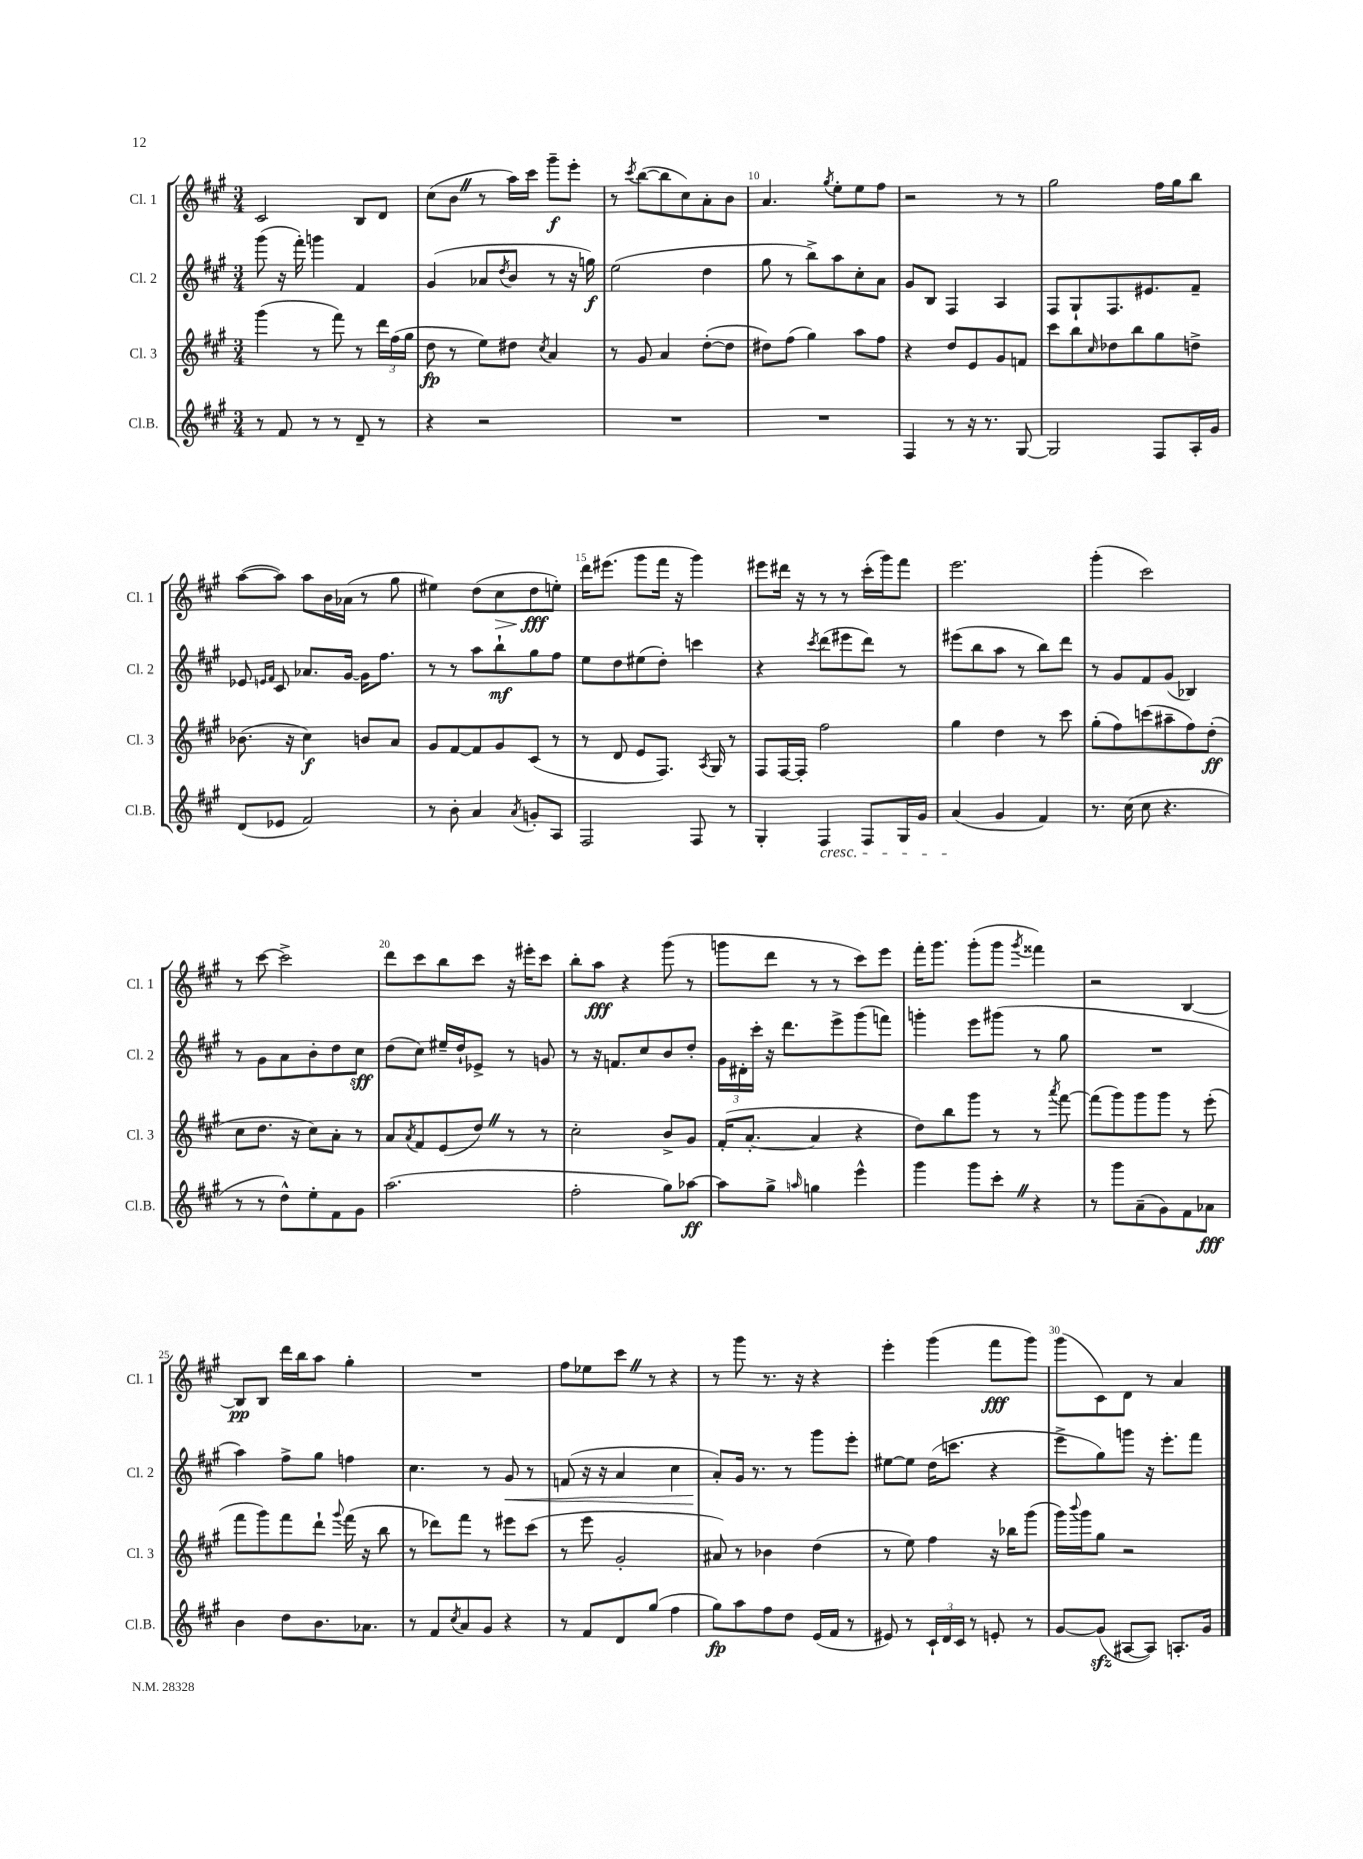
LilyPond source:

<<
\new StaffGroup <<
\new Staff = "s0" \with { instrumentName = "Cl. 1" shortInstrumentName = "Cl. 1" } {
    \clef treble \key a \major \numericTimeSignature \time 3/4
    cis'2 b8 d'8 |
    cis''8( b'8 \once \override BreathingSign.text = \markup { \musicglyph "scripts.caesura.straight" } \breathe r8 a''16) cis'''16 gis'''8--\f e'''8-. |
    r8 \acciaccatura { cis'''8 } b''8~( b''8 cis''8) a'8-. b'8 |
    a'4. \acciaccatura { gis''8 } e''8-. e''8 fis''8 |
    r2 r8 r8 |
    gis''2 fis''16 gis''16 b''8 |
    a''8~( a''8) a''8 b'16 aes'16( r8 gis''8 |
    eis''4) d''8( cis''8\> d''8\fff\! e''8-.) |
    d'''16 eis'''8.( gis'''8 fis'''16 r16 gis'''4) |
    eis'''8 dis'''16 r16 r8 r8 cis'''16-.( gis'''16) fis'''8 |
    e'''2. |
    gis'''4-.( cis'''2) |
    r8 cis'''8~ cis'''2-> |
    d'''8 cis'''8 b''8 cis'''8 r16 eis'''16-. cis'''8 |
    b''8-. a''8\fff r4 gis'''8( r8 |
    g'''8 d'''8 r8 r8 cis'''8) e'''8 |
    fis'''16-. gis'''8. gis'''8-.( gis'''8 \acciaccatura { gis'''8 } fisis'''4) |
    r2 b4~ |
    b8\pp b8 d'''16 b''16 a''8 gis''4-. |
    R2. |
    fis''8 ees''8 cis'''8 \once \override BreathingSign.text = \markup { \musicglyph "scripts.caesura.straight" } \breathe r8 r4 |
    r8 gis'''8 r8. r16 r4 |
    e'''4-. gis'''4( fis'''8\fff gis'''8) |
    gis'''8( cis'8) d'8 r8 a'4 \bar "|." |
}
\new Staff = "s1" \with { instrumentName = "Cl. 2" shortInstrumentName = "Cl. 2" } {
    \clef treble \key a \major \numericTimeSignature \time 3/4
    gis'''8( r16 fis'''16-.) g'''4 fis'4 |
    gis'4( aes'8 \acciaccatura { d''8 } b'8 r8 r16 g''16\f) |
    e''2( d''4 |
    gis''8 r8 b''8->) a''8 cis''8-. a'8 |
    gis'8 b8 fis4 a4 |
    fis8 gis8-! fis8. eis'8. fis'8-- |
    ees'8 \grace { e'16 fis'16 } cis'8 aes'8. gis'16~ gis'16 fis''8. |
    r8 r8 a''8 b''8-!\mf gis''8 fis''8 |
    e''8 d''8 eis''8( d''8-.) c'''4 |
    r4 \acciaccatura { cis'''8 } d'''8( eis'''8 d'''8) r8 |
    eis'''8( b''8 a''8 r8 b''8) d'''8 |
    r8 gis'8 fis'8 gis'8( bes4) |
    r8 gis'8 a'8 b'8-. d''8 cis''8\sff |
    d''8( cis''8) eis''16-- d''16-! ees'8-> r8 g'8 |
    r8 r16 f'8. cis''8 b'8 d''8-. |
    \tuplet 3/2 { gis'16 dis'16-. cis'''16-. } r16 d'''8. e'''8-> gis'''8( f'''8) |
    g'''4-. e'''8 gis'''8( r8 gis''8 |
    R2. |
    a''4) fis''8-> gis''8 f''4 |
    cis''4. r8 gis'8\< r8 |
    f'8( r16 r16 a'4 cis''4 |
    a'8-.\!) gis'16 r8. r8 gis'''8 e'''8-. |
    eis''8~ eis''8 d''16( c'''8. r4 |
    e'''8-> gis''8) g'''8 r16 e'''8.-. fis'''8 \bar "|." |
}
\new Staff = "s2" \with { instrumentName = "Cl. 3" shortInstrumentName = "Cl. 3" } {
    \clef treble \key a \major \numericTimeSignature \time 3/4
    gis'''4( r8 fis'''8) r8 \tuplet 3/2 { d'''16 fis''16( gis''16 } |
    d''8\fp r8 e''8) dis''8 \acciaccatura { cis''8 } a'4 |
    r8 gis'8 a'4 d''8~-.( d''8 |
    dis''8) fis''8( gis''4) a''8 fis''8 |
    r4 d''8 e'8 gis'8 f'8 |
    cis'''8 b''8 \grace { cis''16 } des''8 b''8 gis''8 d''8-> |
    bes'8.( r16 cis''4\f) b'8 a'8 |
    gis'8 fis'8~ fis'8 gis'8 cis'8( r8 |
    r8 d'8 e'8 fis8.) \acciaccatura { a8 } gis16 r8 |
    fis8 fis16~ fis16-. fis''2 |
    gis''4 d''4 r8 cis'''8 |
    gis''8-.( fis''8) c'''8( ais''8-- fis''8) d''8-.\ff( |
    cis''8 d''8. r16 cis''8) a'8-. r8 |
    a'8 \acciaccatura { a'8 } fis'8 e'8( d''8) \once \override BreathingSign.text = \markup { \musicglyph "scripts.caesura.straight" } \breathe r8 r8 |
    cis''2-. b'8-> gis'8 |
    fis'16-.( a'8.~-. a'4 r4 |
    d''8) b''8 gis'''8 r8 r8 \acciaccatura { a'''8 } fis'''8~ |
    fis'''8( gis'''8) gis'''8 gis'''8 r8 e'''8-.( |
    fis'''8 gis'''8) fis'''8 d'''8-! \appoggiatura { gis'''8 } fis'''16( r16 b''8 |
    r8 des'''8) fis'''8 r8 eis'''8 cis'''8( |
    r8 e'''8 gis'2-. |
    ais'8) r8 bes'4 d''4( |
    r8 e''8) fis''4 r16 bes''16 gis'''8( |
    gis'''16) \appoggiatura { b'''8 } gis'''16 gis''8 r2 \bar "|." |
}
\new Staff = "s3" \with { instrumentName = "Cl.B." shortInstrumentName = "Cl.B." } {
    \clef treble \key a \major \numericTimeSignature \time 3/4
    r8 fis'8 r8 r8 d'8-- r8 |
    r4 r2 |
    R2. |
    R2. |
    fis4 r8 r16 r8. gis8~ |
    gis2 fis8 a16-. gis'16 |
    d'8( ees'8 fis'2) |
    r8 b'8-. a'4 \acciaccatura { a'8 } g'8-. a8 |
    fis2 fis8 r8 |
    gis4-. fis4\cresc fis8 gis16 gis'16 |
    a'4\!( gis'4 fis'4) |
    r8. cis''16( cis''8 r4. |
    r8 r8 d''8-^) e''8-. fis'8 gis'8 |
    a''2.( |
    fis''2-. gis''8) aes''8~\ff |
    aes''8 gis''8-> \grace { a''16 } g''4 e'''4-^ |
    gis'''4 gis'''8 cis'''8-. \once \override BreathingSign.text = \markup { \musicglyph "scripts.caesura.straight" } \breathe r4 |
    r8 gis'''8 a'8--( gis'8) fis'8 aes'8\fff |
    b'4 d''8 b'8. aes'8. |
    r8 fis'8 \acciaccatura { cis''8 } a'8 gis'8 r4 |
    r8 fis'8 d'8 gis''8( fis''4 |
    gis''8\fp) a''8 fis''8 d''8 e'16( fis'16 r8 |
    eis'8) r8 \tuplet 3/2 { cis'16-! d'16 cis'16 } r8 e'8-. r8 |
    gis'8~ gis'8\sfz( ais8~ ais8) a8.-. gis'16 \bar "|." |
}
>>
>>
\layout { \context { \Score currentBarNumber = #7 \override BarNumber.break-visibility = ##(#f #t #t) barNumberVisibility = #(every-nth-bar-number-visible 5) } }
